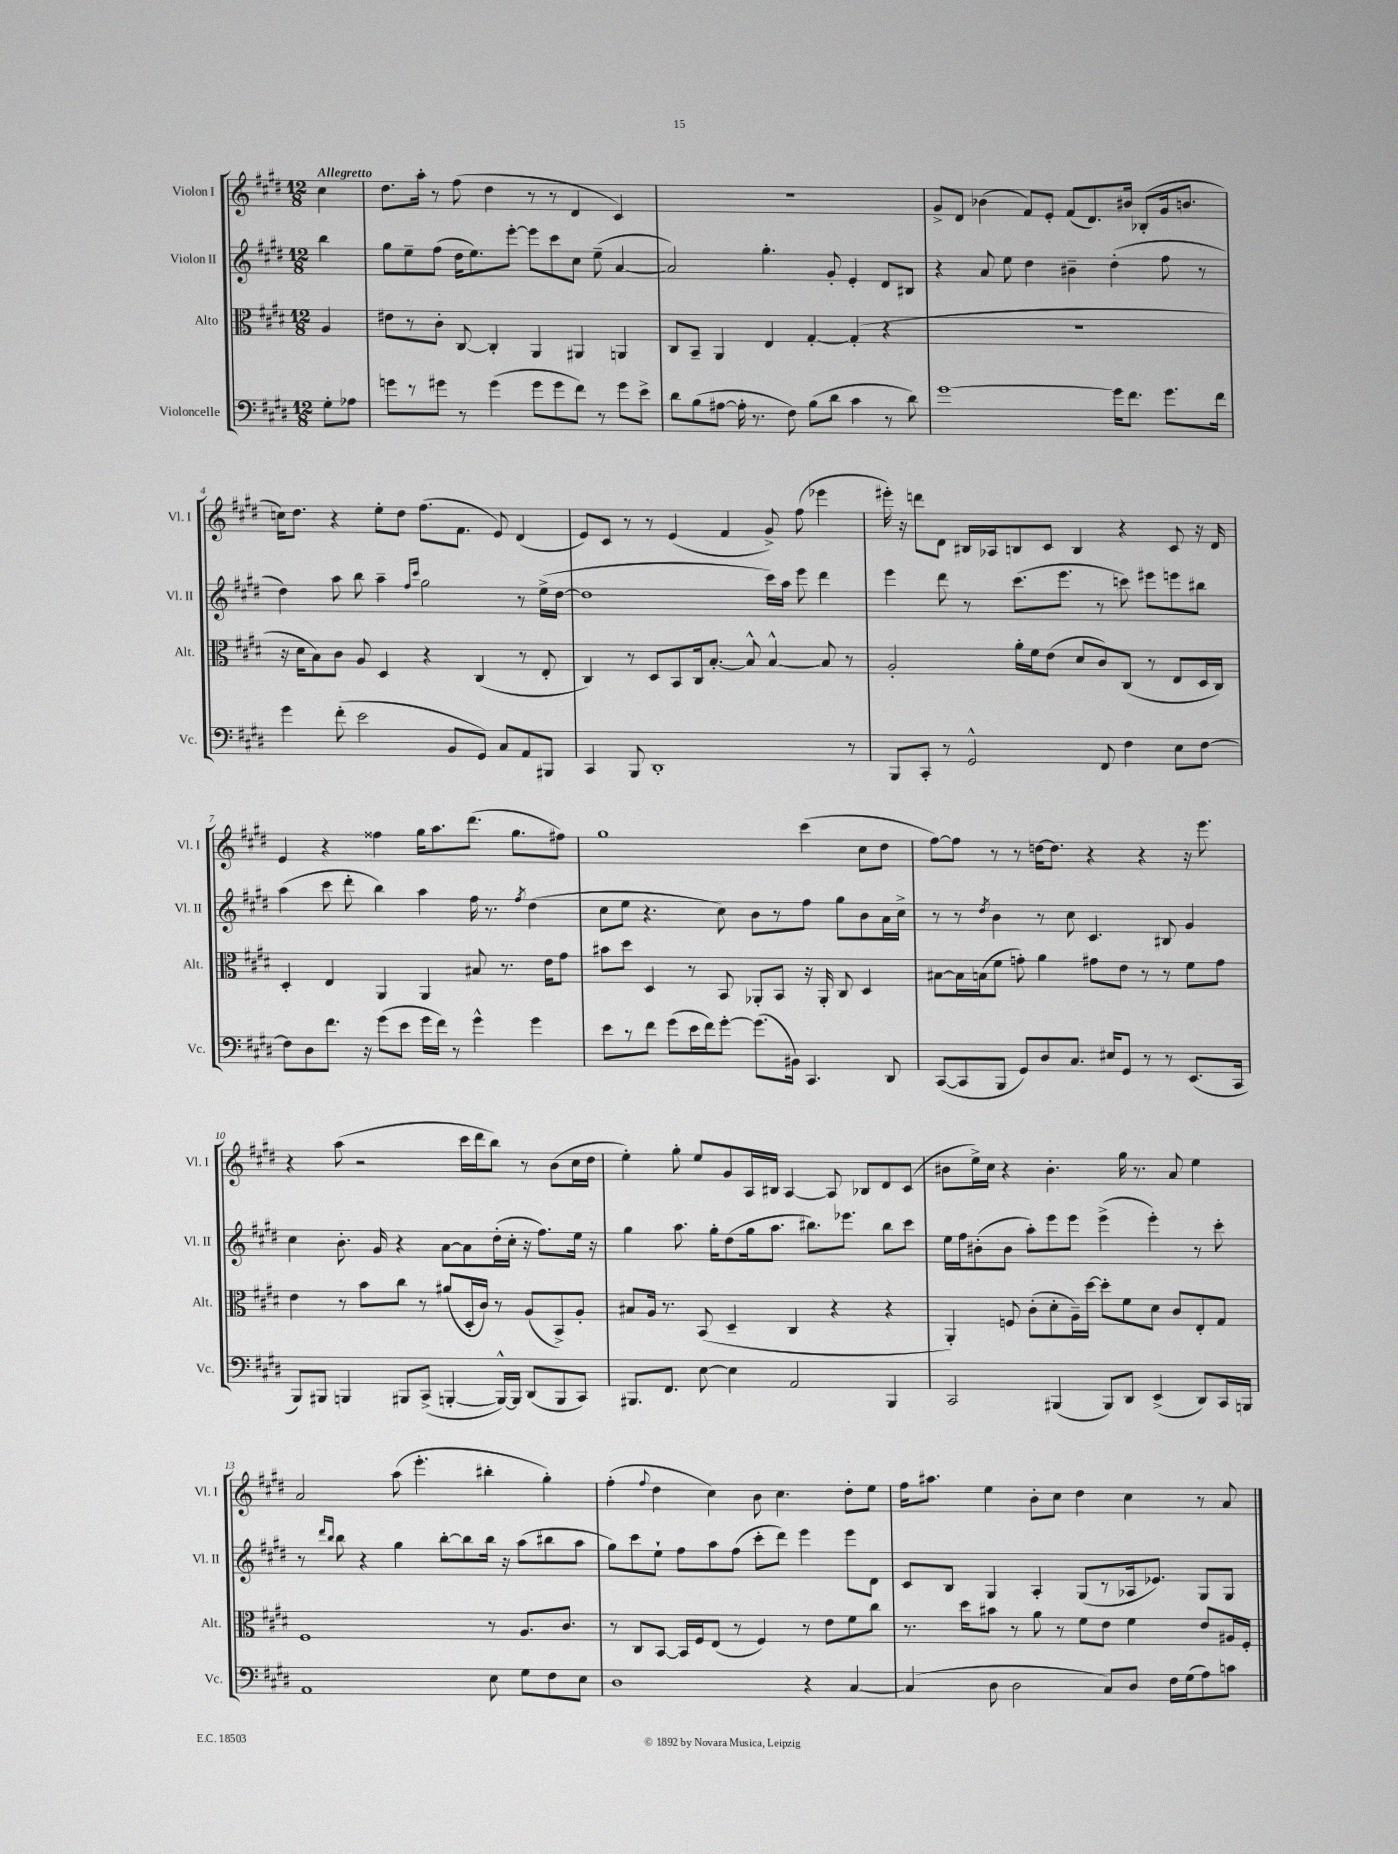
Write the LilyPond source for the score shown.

<<
\new StaffGroup <<
\new Staff = "s0" \with { instrumentName = "Violon I" shortInstrumentName = "Vl. I" } {
    \clef treble \key e \major \numericTimeSignature \time 12/8 \partial 4 \tempo "Allegretto"
    \autoBeamOff cis''4 |
    dis''8.[ a''16]-. r8 fis''8( dis''4 r8 r8 dis'4 cis'4) |
    R1. |
    gis'8[-> dis'8] bes'4( fis'8[) e'8]-. fis'8[( dis'8.) bis'16] bes8[-.( gis'16 b'8.] |
    c''16[) dis''8.] r4 e''8[-. dis''8] fis''8.[( fis'8.] e'8) dis'4( |
    e'8[) cis'8] r8 r8 e'4( fis'4 gis'8->) fis''8( ees'''4 |
    eis'''16-.) r16 d'''8[ dis'8] bis16[ aes16 b8 cis'8] b4 r4 cis'8 r16 dis'16 |
    e'4 r4 fisis''4 gis''16[ a''8. dis'''8.]( gis''8.[ fis''8]) |
    gis''1 cis'''4( cis''8[ dis''8] |
    fis''8[~) fis''8] r8 r8 d''16[~ d''8.] r4 r4 r16 e'''8. |
    r4 a''8( r2 cis'''16[ dis'''16 b''8]) r8 b'8[( cis''16 dis''16] |
    e''4-.) gis''8-. e''8[ gis'8 a16 bis16] a4~ a8 bes8[ dis'8 cis'8]( |
    bis'8[ e''16->) cis''16] r4 bis'4.-. gis''16 r8. a'8 e''4 |
    a'2 a''8( e'''4.-. bis''4-. gis''4-.) |
    fis''4-.( \appoggiatura { fis''8 } dis''4 cis''4) b'8 cis''4. dis''8[-. e''8] |
    fis''16[ ais''8.] e''4 b'8[-. cis''8] dis''4 cis''4 r8 a'8 \bar "|." |
}
\new Staff = "s1" \with { instrumentName = "Violon II" shortInstrumentName = "Vl. II" } {
    \clef treble \key e \major \numericTimeSignature \time 12/8 \partial 4
    \autoBeamOff b''4 |
    gis''8[ e''8-- fis''8]( dis''16[ e''8.) e'''8]~-. e'''8[ cis'''8 cis''8] e''8--( a'4~ |
    a'2) gis''4.-. gis'8-. e'4-. dis'8[ bis8] |
    r4 a'8 e''8 dis''4 bis'4-- dis''4-.( fis''8 r8 |
    dis''4) a''8 b''8 a''4-- \grace { fis''16[ cis'''16] } gis''2 r8 e''16[->( dis''16]~ |
    dis''1 cis'''16[) a''16] e'''8 dis'''4 |
    e'''4 dis'''8 r8 cis'''8.[( e'''8.] r8 c'''8) eis'''8[ e'''8 bis''8] |
    a''4( cis'''8 dis'''8-. b''4) a''4 fis''16 r8. \acciaccatura { fis''8 } dis''4( |
    cis''8[ e''8] r4. cis''8) b'8[ r8 fis''8] gis''8[ b'8 a'16 cis''16]-> |
    r8 r8 \acciaccatura { dis''8 } b'4 r8 cis''8 cis'4. bis8 gis'4 |
    cis''4 b'8.-. gis'16 r4 a'8[~ a'8 dis''16-.( cis''16]-. r16 fis''8.[) e''16] r16 |
    gis''4 a''8. gis''16[-. dis''8( gis''16 a''8.] bis''8.[) ees'''8.] bis''8[ cis'''8] |
    e''16[ fis''16 bis'8-.( bis'8] a''8[-.) e'''8 e'''8] e'''4->( e'''4-.) r8 cis'''8-. |
    r8 \grace { dis'''16[ b''16] } b''8 r4 gis''4 b''8[~-. b''8 b''16] r16 a''8[( bis''8 a''8] |
    gis''8[) cis'''8 e''8]-! fis''8[ a''8 fis''8]( cis'''8[-. dis'''8]) e'''4 e'''8[ dis'8] |
    cis'8[ b8] gis4 a4-. gis8[( r8 aes16 ees'8.]) gis8[ gis8] \bar "|." |
}
\new Staff = "s2" \with { instrumentName = "Alto" shortInstrumentName = "Alt." } {
    \clef alto \key e \major \numericTimeSignature \time 12/8 \partial 4
    \autoBeamOff a4 |
    eis'8[ r8 cis'8]-. cis8~ cis4-. a,4 ais,4 a,4 |
    cis8[ b,8]-- a,4 e4 gis4~-. gis4-.( r4 |
    R1. |
    r16 dis'16[ b8) cis'8] a8 dis4 r4 cis4( r8 e8-. |
    cis4) r8 dis8[ b,8 cis16 b8.]~-. b8-^ b4~-^ b8 r8 |
    a2-. a'16[-. fis'16 e'8]( dis'8[ cis'8) cis8]( r8 e8[ dis16 cis16]) |
    dis4-. e4 a,4 a,4 bis8 r8. e'16[ gis'8] |
    bis'8[ dis''8] dis4 r8 b,8 aes,8[-. b,8] r16 aes,16-. cis8 dis4 |
    bis8[~ bis16 b16( fis'8] g'8-.) a'4 gis'8[ e'8] r8 r8 fis'8[ gis'8] |
    e'4 r8 b'8[ cis''8] r8 ais'8[( dis16-. cis'16]) r8 a8[( b,8->) a8]-. |
    bis8[ a16] r8. b,8( dis4-- cis4 r4 r4 |
    a,4-.) f8 cis'8[-.( dis'8-. a16--) dis''16]~ dis''8[-. fis'8 dis'8] cis'8[ e8-. gis8] |
    fis1 r8 a8.[ cis'8.] |
    r8 cis8[ b,8]~ b,16[ fis16 e8]( r8 fis4) r8 e'8[ fis'8 cis''8] |
    r8. dis''16[ bis'8] r8 a'8 r8 fis'8[ e'8] fis'4 e'8[ ais16 fis16]-. \bar "|." |
}
\new Staff = "s3" \with { instrumentName = "Violoncelle" shortInstrumentName = "Vc." } {
    \clef bass \key e \major \numericTimeSignature \time 12/8 \partial 4
    \autoBeamOff gis8[-. aes8] |
    g'8[ r8 gis'8] r8 gis'4( gis'8[ gis'8 fis'8]) r8 gis'8[ e'8]-> |
    dis'8[ b8( ais8]~ ais16-. r8. fis8) b8[( dis'8] cis'4 r8 dis'8) |
    gis'1~ gis'16[ fis'8.] gis'8.[ fis'16] |
    gis'4 fis'8-.( e'2 b,8[ gis,8]) cis8[ a,8 bis,,8] |
    cis,4 b,,8 dis,1-. r8 |
    b,,8[ cis,8]-. r8 gis,2-^ fis,8 fis4 e8[ fis8]~ |
    fis8[ dis8 fis'8.] r16 gis'8[( e'8] gis'16[ fis'16]) r8 gis'4-^ gis'4 |
    e'8[ r8 fis'8] gis'8[( e'16 fis'16) gis'8]~-. gis'8.[( bis,16]) cis,4. dis,8 |
    cis,8[~( cis,8 b,,8] gis,8[) dis8 cis8.] eis16[ gis,8] r8 r8 e,8.[( cis,16] |
    b,,8[) bis,,8] b,,4 bis,,8[ cis,8]->( b,,4~-. b,,16[~-^) b,,16] dis,8[( b,,8 cis,8]) |
    bis,,8.[ fis,8.] e8~ e4 a,2 bis,,4 |
    cis,2 bis,,4( bis,,8[) dis,8] e,4->( dis,8[) cis,16 b,,16] |
    a,1 e8 gis8[ fis8 e8] |
    dis1 r4 cis4~ |
    cis4( dis8 dis2 cis8[) dis8] fis16[ gis16( a8) c'8] \bar "|." |
}
>>
>>
